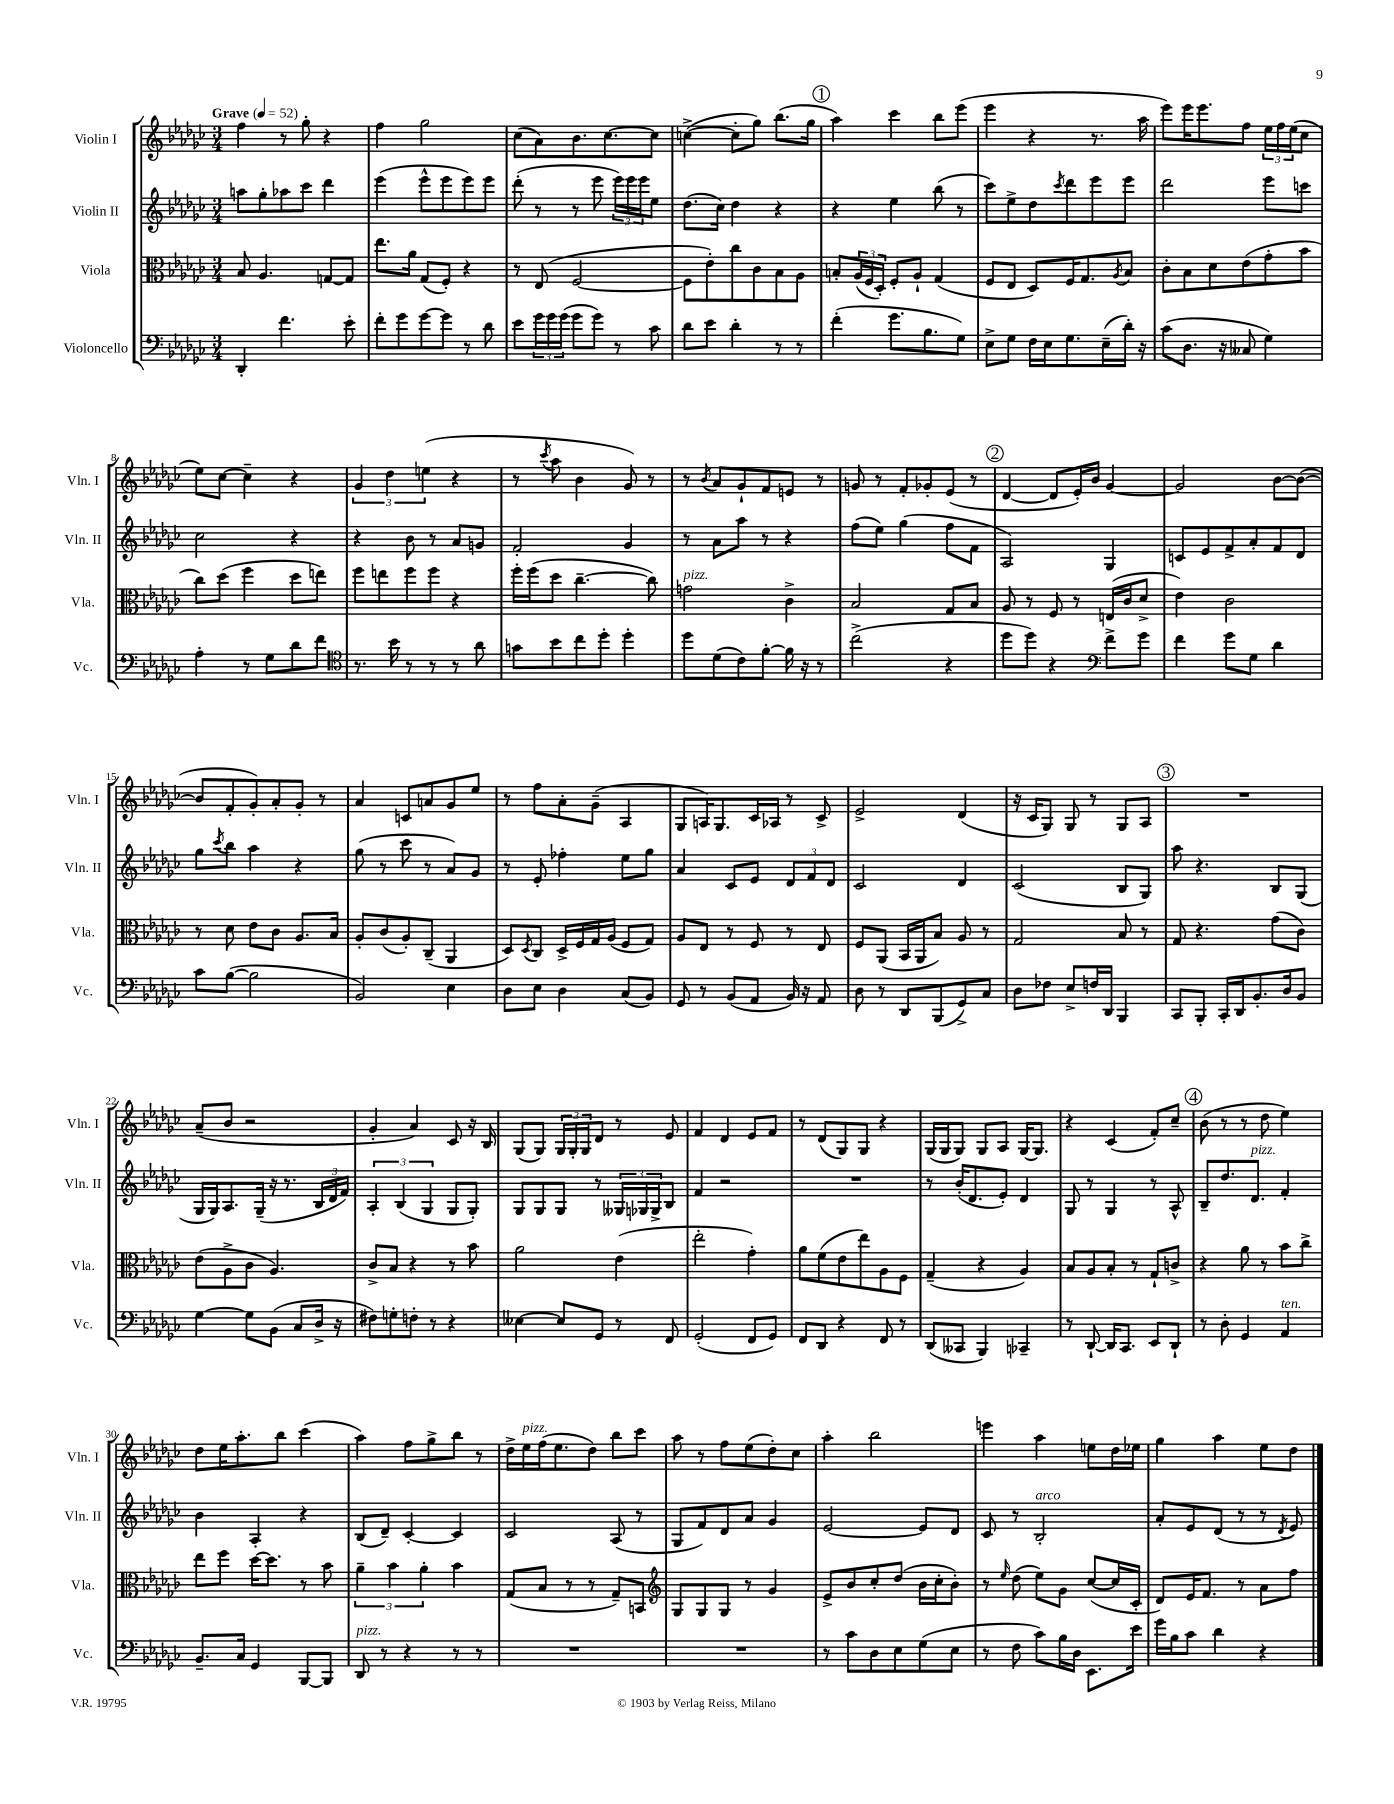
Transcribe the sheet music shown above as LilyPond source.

<<
\new StaffGroup <<
\new Staff = "s0" \with { instrumentName = "Violin I" shortInstrumentName = "Vln. I" } {
    \clef treble \key ges \major \numericTimeSignature \time 3/4 \tempo "Grave" 4 = 52
    f''4 r8 ges''8-. r4 |
    f''4 ges''2 |
    ces''8( aes'8) bes'8. ces''8.~ ces''8 |
    c''4~->( c''8-. ges''8) bes''8.( ges''16 |
    \mark \markup { \circle "1" } aes''4) ces'''4 bes''8 ees'''8( |
    ees'''4 r4 r8. aes''16 |
    ees'''8) ees'''16 ees'''8. f''8 \tuplet 3/2 { ees''16 f''16 ees''16( } ces''8 |
    ees''8) ces''8~ ces''4-- r4 |
    \tuplet 3/2 { ges'4 des''4 e''4( } r4 |
    r8 \acciaccatura { ces'''8 } aes''8 bes'4 ges'8) r8 |
    r8 \acciaccatura { bes'8 } aes'8 ges'8-! f'8 e'8 r8 |
    g'8 r8 f'8-. ges'8-. ees'8( r8 |
    \mark \markup { \circle "2" } des'4~ des'8 ees'16-.) bes'16 ges'4~ |
    ges'2 bes'8~ bes'8~( |
    bes'8 f'8-. ges'8-.) aes'8-. ges'8-. r8 |
    aes'4 c'8 a'8 ges'8 ees''8 |
    r8 f''8 aes'8-. ges'8--( aes4 |
    ges8 a16) ges8. ces'16 aes16 r8 ces'8-> |
    ees'2-> des'4( |
    r16 ces'16 ges8) ges8 r8 ges8 aes8 |
    \mark \markup { \circle "3" } R2. |
    aes'8--( bes'8 r2 |
    ges'4-. aes'4) ces'8 r16 bes16 |
    ges8( ges8) \tuplet 3/2 { ges16 ges16-. ges16 } des'8 r8 ees'8 |
    f'4 des'4 ees'8 f'8 |
    r8 des'8( ges8) ges8 r4 |
    ges16( ges16 ges8) ges8 aes8 ges16~ ges8. |
    r4 ces'4( f'8-.) ces''8-- |
    \mark \markup { \circle "4" } bes'8( r8 r8 des''8 ees''4) |
    des''8 ees''16 aes''8.-. bes''8 ces'''4( |
    aes''4) f''8 ges''8-> bes''8 r8 |
    des''16-> ees''16^\markup { \italic "pizz." } f''16( ees''8. des''8) bes''8 ces'''8 |
    aes''8 r8 f''8 ees''8( des''8-.) ces''8 |
    aes''4-. bes''2 |
    e'''4 aes''4 e''8 des''16 ees''16 |
    ges''4 aes''4 ees''8 des''8 \bar "|." |
}
\new Staff = "s1" \with { instrumentName = "Violin II" shortInstrumentName = "Vln. II" } {
    \clef treble \key ges \major \numericTimeSignature \time 3/4
    a''8 ges''8-. aes''8 ces'''8 des'''4 |
    ees'''4( ees'''8-^ ees'''8 ees'''8) ees'''8 |
    des'''8-.( r8 r8 ees'''8 \tuplet 3/2 { ees'''16) ees'''16 ees'''16 } ees''8 |
    des''8.( ces''16) des''4 r4 |
    \mark \markup { \circle "1" } r4 ees''4 bes''8( r8 |
    ces'''8) ees''8-> des''8 \acciaccatura { ces'''8 } des'''8 ees'''8 ees'''8 |
    des'''2 ees'''8 c'''8 |
    ces''2 r4 |
    r4 bes'8 r8 aes'8 g'8 |
    f'2-. ges'4 |
    r8 aes'8 aes''8 r8 r4 |
    f''8( ees''8) ges''4( f''8 f'8 |
    \mark \markup { \circle "2" } aes2) ges4 |
    c'8 ees'8 f'8-> aes'8-. f'8 des'8 |
    ges''8 \acciaccatura { ces'''8 } bes''8 aes''4 r4 |
    ges''8( r8 ces'''8 r8 aes'8) ges'8 |
    r8 ees'8-. fes''4-. ees''8 ges''8 |
    aes'4 ces'8 ees'8 \tuplet 3/2 { des'8 f'8 des'8 } |
    ces'2 des'4 |
    ces'2( bes8 ges8) |
    \mark \markup { \circle "3" } aes''8 r4. bes8 ges8( |
    ges16 ges16) aes8. ges16--( r16 r8. \tuplet 3/2 { bes16 des'16 f'16) } |
    \tuplet 3/2 { aes4-. bes4( ges4 } ges8 ges8-.) |
    ges8 ges8 ges8 r8 \tuplet 3/2 { geses16 ges16 ges16-> } bes8 |
    f'4 r2 |
    R2. |
    r8 bes'16-.( des'8. ees'8-.) des'4 |
    ges8 r8 ges4 r8 aes8-^ |
    \mark \markup { \circle "4" } bes8-- des''8. des'8.^\markup { \italic "pizz." } f'4-. |
    bes'4 aes4-. r4 |
    bes8( des'8--) ces'4~-. ces'4 |
    ces'2 aes8( r8 |
    ges8 f'8) des'8 aes'8 ges'4 |
    ees'2~ ees'8 des'8 |
    ces'8 r8 bes2-.^\markup { \italic "arco" } |
    aes'8-. ees'8 des'8( r8 r8 \acciaccatura { des'8 } ees'8) \bar "|." |
}
\new Staff = "s2" \with { instrumentName = "Viola" shortInstrumentName = "Vla." } {
    \clef alto \key ges \major \numericTimeSignature \time 3/4
    bes8 aes4. g8~ g8 |
    ees''8. aes'16 ges8( f8-.) r4 |
    r8 ees8( f2~ |
    f8 ees'8-.) ces''8 ces'8 bes8 aes8 |
    \mark \markup { \circle "1" } b8-. \tuplet 3/2 { aes16( f16 des16-.) } f8-. aes8-! ges4( |
    f8 ees8 des8) f16 ges8. \acciaccatura { aes8 } bes8 |
    ces'8-. bes8 des'8 ees'8( ges'8-. bes'8 |
    ces''8) des''8( f''4 des''8 e''8) |
    f''8 e''8 f''8 f''8 r4 |
    f''16-. f''16( des''8 ces''4.~-- ces''8) |
    g'2^\markup { \italic "pizz." } ces'4-> |
    bes2 ges8 bes8 |
    \mark \markup { \circle "2" } aes8 r8 f8 r8 e16( ces'16 des'8-> |
    ees'4) ces'2 |
    r8 des'8 ees'8 ces'8 aes8. bes16 |
    aes8-. ces'8( aes8-.) ces8--( aes,4 |
    des8) \acciaccatura { des8 } ces8 des16-> f16 ges16 aes16( f8 ges8) |
    aes8 ees8 r8 f8 r8 ees8 |
    f8 aes,8( bes,16 aes,16 bes8) aes8 r8 |
    ges2 bes8 r8 |
    \mark \markup { \circle "3" } ges8 r4. ges'8( ces'8) |
    ees'8( aes8-> ces'8 aes4.) |
    ces'8-> bes8 r4 r8 bes'8 |
    aes'2 ees'4( |
    ees''2-. ges'4-.) |
    aes'8 f'8( ees'8 ees''8) aes8 f8 |
    ges4--( r4 aes4) |
    bes8 aes8 bes8-. r8 ges8-! c'8-> |
    \mark \markup { \circle "4" } r4 aes'8 r8 bes'8 ces''8-> |
    ees''8 f''8 des''16~ des''8. r8 bes'8 |
    \tuplet 3/2 { aes'4-- bes'4 aes'4-. } bes'4 |
    ges8( bes8 r8 r8 ges8--) b,8 |
    \clef treble ges8 ges8 ges8 r8 ges'4 |
    ees'8-> bes'8 ces''8-. des''8( bes'16 ces''16-. bes'8-.) |
    r8 \grace { ees''16 } des''8( ees''8) ges'8 ces''8~( ces''16 ces'16-. |
    des'8) ees'16 f'8. r8 aes'8 f''8 \bar "|." |
}
\new Staff = "s3" \with { instrumentName = "Violoncello" shortInstrumentName = "Vc." } {
    \clef bass \key ges \major \numericTimeSignature \time 3/4
    des,4-. f'4. ees'8-. |
    f'8-. ges'8 ges'8~ ges'8 r8 des'8 |
    ees'8 \tuplet 3/2 { ges'16 ges'16 ges'16( } ges'8 ges'8) r8 ces'8 |
    des'8 ees'8 des'4-. r8 r8 |
    \mark \markup { \circle "1" } f'4-.( ges'8. bes8. ges8) |
    ees8-> ges8 f16 ees16 ges8. ees16--( des'16-.) r16 |
    ces'8( des8. r16 ceses8 ges4) |
    aes4-. r8 ges8 des'8 f'8 |
    \clef tenor r8. bes'16 r8 r8 r8 aes'8 |
    g'8 bes'8 ces''8 des''8-. des''4-. |
    des''8 des'8( ces'8) f'8~-. f'16 r16 r8 |
    ces''2->( r4 |
    \mark \markup { \circle "2" } des''8 des''8) r4 \clef bass f'8-> ges'8 |
    f'4 ges'8 ges8 des'4 |
    ces'8 bes8~( bes2 |
    bes,2) ees4 |
    des8 ees8 des4 ces8( bes,8) |
    ges,8 r8 bes,8( aes,8 bes,16) r16 aes,8 |
    des8 r8 des,8 bes,,8( ges,8->) ces8 |
    des8 fes8 ees8-> f16 des,16 bes,,4 |
    \mark \markup { \circle "3" } ces,8 bes,,8-. ces,16-. des,16 bes,8.-. des16 bes,8 |
    ges4~ ges8 bes,8( ces8 des16-> r16 |
    fis8) g8-. f8-. r8 r4 |
    eeses4~ eeses8 ges,8 r8 f,8 |
    ges,2-.( f,8 ges,8) |
    f,8 des,8 r4 f,8 r8 |
    des,8( ceses,8 bes,,4) ces,4-- |
    r8 des,8~-! des,16 ces,8. ees,8 des,8-! |
    \mark \markup { \circle "4" } r8 des8-. ges,4 aes,4^\markup { \italic "ten." } |
    bes,8.-- ces16 ges,4 bes,,8~ bes,,8 |
    des,8^\markup { \italic "pizz." } r8 r4 r8 r8 |
    R2. |
    R2. |
    r8 ces'8 des8 ees8 ges8( ees8 |
    r8 f8 ces'8) bes16 des16 ees,8. ees'16 |
    ges'16 bes16 ces'8 des'4 r4 \bar "|." |
}
>>
>>
